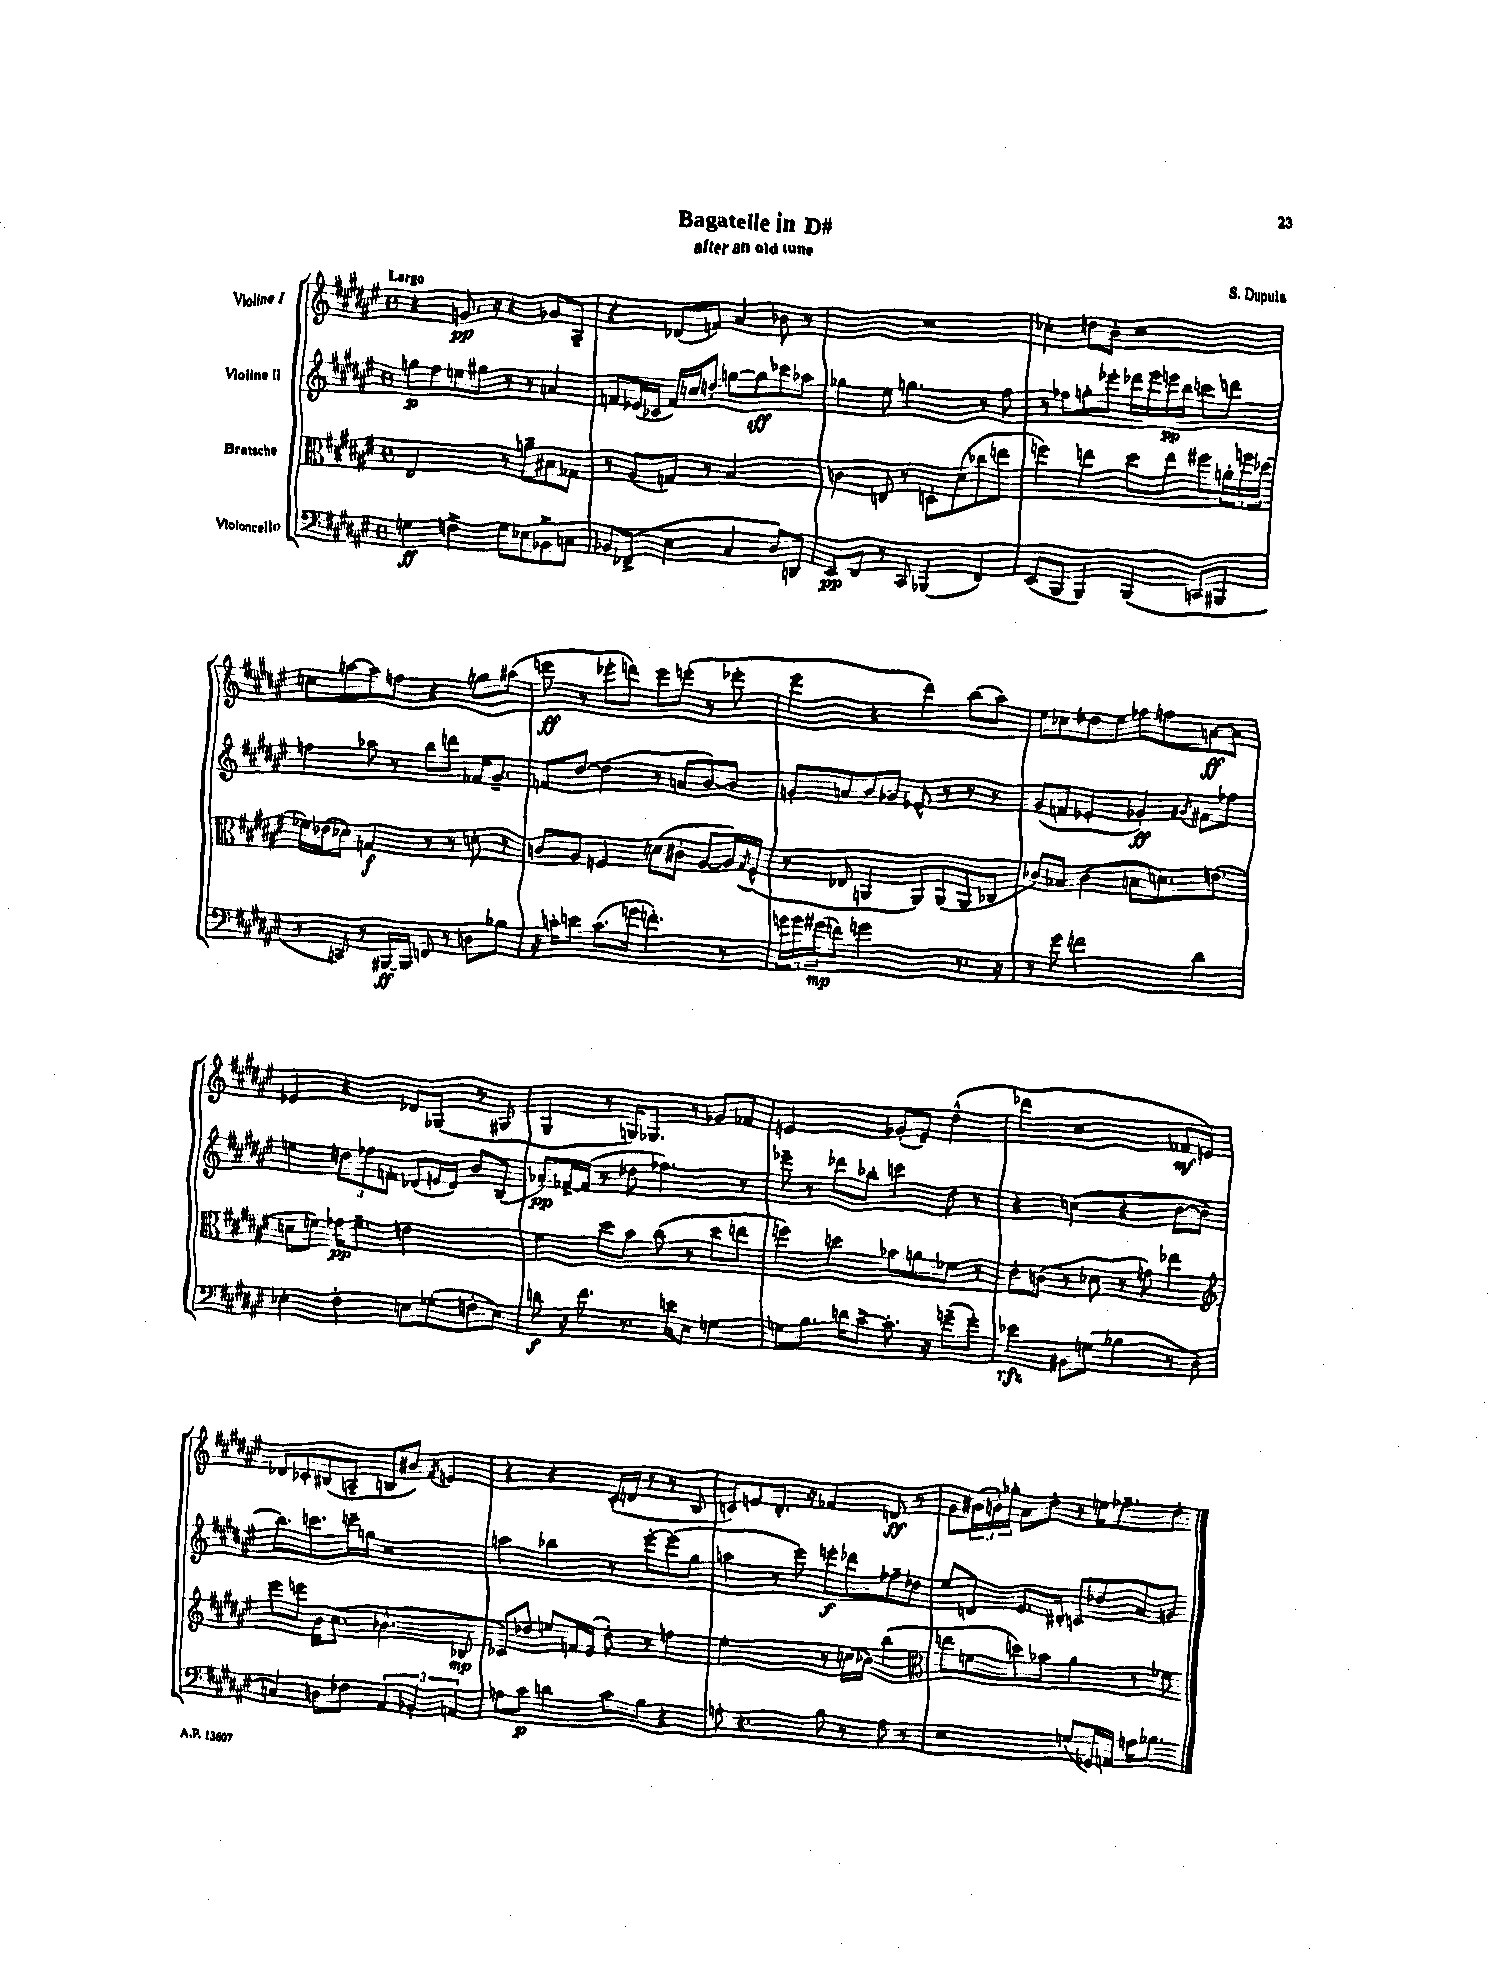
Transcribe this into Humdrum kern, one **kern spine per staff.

**kern	**dynam	**kern	**dynam	**kern	**dynam	**kern	**dynam
*part4	*part4	*part3	*part3	*part2	*part2	*part1	*part1
*staff4	*staff4	*staff3	*staff3	*staff2	*staff2	*staff1	*staff1
*I"Violoncello	*	*I"Bratsche	*	*I"Violine II	*	*I"Violine I	*
*clefF4	*	*clefC3	*	*clefG2	*	*clefG2	*
*k[f#c#g#d#a#e#]	*	*k[f#c#g#d#a#e#]	*	*k[f#c#g#d#a#e#]	*	*k[f#c#g#d#a#e#]	*
*M4/4	*	*M4/4	*	*M4/4	*	*M4/4	*
*met(c)	*	*met(c)	*	*met(c)	*	*met(c)	*
=1	=1	=1	=1	=1	=1	=1	=1
!	!	!	!	!	!	!LO:TX:a:B:t=Largo	!
4Gn\	ff	2E#/	.	8ggn\L	p	4r	.
.	.	.	.	8ff#\	.	.	.
4Fn^\	.	.	.	8een\	.	8.gn/	pp
.	.	.	.	8gg#X\J	.	.	.
.	.	.	.	.	.	16r	.
8G\L	.	8r	.	8r	.	4r	.
8E-X\	.	8an~\L	.	8r	.	.	.
8BB-X^\	.	8B#X\	.	4an/	.	8g-X/L	.
8Cn\J	.	8G-X\J	.	.	.	8A#~/J	.
=2	=2	=2	=2	=2	=2	=2	=2
8BB-X/L	.	8r	.	8fn/L	.	4r	.
(8FF-X^/J	.	(8A#/L	.	(16e-X/L	.	.	.
.	.	.	.	16c-X/JJ	.	.	.
4E#\	.	8Gn/J)	.	16f/LL)	.	(8d-X/L	.
.	.	.	.	16ccn/J	.	.	.
.	.	8r	.	8ddn'/J	.	8fn/J)	.
4C#/	.	2B/	.	[8ggn\L	.	4a#/	.
.	.	.	.	8gg\]	sff	.	.
8D#/L)	.	.	.	8ccc-X\	.	8b-X\	.
8DDn/J	.	.	.	8aa-X\J	.	8r	.
=3	=3	=3	=3	=3	=3	=3	=3
8EE#/L	pp	4cn\	.	4gg-X\	.	1r	.
8FF#/J	.	.	.	.	.	.	.
8r	.	8En/	.	8ee#\	.	.	.
8CC#/	.	8r	.	4.ggn\	.	.	.
(4BBB-X/	.	8Dn'\L	.	.	.	.	.
.	.	(8d#\	.	.	.	.	.
4FF#/)	.	8cc-X\	.	8r	.	.	.
.	.	8een\J	.	8ff#\	.	.	.
=4	=4	=4	=4	=4	=4	=4	=4
(8EE#/L	.	4ffn\)	.	8r	.	4cc-X'\	.
8BBB/J	.	.	.	8ff-X\L	.	.	.
4BBB/)	.	4een\	.	8ggn'\	.	8ddn\L	.
.	.	.	.	8eee-X'\J	.	8b'\J	.
(4BBB/	.	8dd#\L	.	16ddd-X\LL	.	2r	.
.	.	.	.	16eee-\	.	.	.
.	.	8ee\J	.	16eeen\	pp	.	.
.	.	.	.	16bb\JJ	.	.	.
8CCn/L	.	8ff#X\L	.	8cccn\L	.	.	.
8BBB#X/J	.	24an'\L	.	8dddn\J	.	.	.
.	.	24ffn\	.	.	.	.	.
.	.	(24dd-X\JJ	.	.	.	.	.
!!LO:LB:g=z
=5	=5	=5	=5	=5	=5	=5	=5
8r	.	16f-X\LL)	.	4ffn\	.	8ccn\L	.
.	.	(16e-X\J	.	.	.	.	.
8CCn/)	.	8d-X'\J)	.	.	.	[8aan\	.
8r	.	4Gn/	f	8aa-X\	.	8aa\]	.
[16BBB#X/LL	ff	.	.	8r	.	8ffn\J	.
16BBB#/JJ]	.	.	.	.	.	.	.
8FFn/	.	8r	.	8bb\L	.	4r	.
8r	.	8r	.	8dddn\J	.	.	.
8Dn\L	.	8dn'\	.	16f-X/KL	.	8ggn\L	.
.	.	.	.	8.g#~/J	.	.	.
8B-X\J	.	8r	.	.	.	(8aa#X\J	.
=6	=6	=6	=6	=6	=6	=6	=6
16r	.	8cn/L	.	8fn/L	.	8eeen\	ff
16cn'\KL	.	.	.	.	.	.	.
8en\J	.	8A#/J	.	[8dd#/J	.	8r	.
(8.c\L	.	4Fn/	.	(4dd#\]	.	8eee-X'\L	.
.	.	.	.	.	.	8dddn\J)	.
16gn\Jk	.	.	.	.	.	.	.
4.fn'\)	.	(8dn\L	.	8r	.	8eee-\L	.
.	.	8c#X'\J	.	8an/L	.	(8eeen'\J	.
.	.	[8A#/L	.	[8b/)	.	8r	.
8r	.	16A#/L])	.	8b/J]	.	8eee-X'\	.
.	.	8qG#/	.	.	.	.	.
.	.	(16F^^/JJ	.	.	.	.	.
=7	=7	=7	=7	=7	=7	=7	=7
24gn\LL	.	8r	.	8gn'/L	.	4eee#\	.
24g\	.	.	.	.	.	.	.
(24g#X\J	mp	.	.	.	.	.	.
8fn\J)	.	8E-X/	.	8an/	.	.	.
2gn\	.	4AAn/	.	8b/	.	4r	.
.	.	.	.	8g-X/J	.	.	.
.	.	8AA/L)	.	8e-X^^/	.	4ddd#\)	.
.	.	(8AA/	.	8r	.	.	.
8.r	.	8AA/	.	8r	.	(8bb\L	.
.	.	8C-X/J	.	8r	.	8aa#\J)	.
16r	.	.	.	.	.	.	.
=8	=8	=8	=8	=8	=8	=8	=8
8r	.	8c-X/L)	.	(8g#/L	.	8ee#\L	.
8g#\	.	8B-X/J	.	8fn/J	.	8cc-X\	.
2fn\	.	(4c-\	.	4e-X'/	.	8dd-X\	.
.	.	.	.	.	.	8ee#\J	.
.	.	8Bn\L	.	4g-X'/)	ff	8ff-X\L	.
.	.	8.dn\)	.	.	.	8ffn\	.
.	.	.	.	8qg#X/	.	.	.
4d#\	.	.	.	8f#X\L	.	[8an\	ff
.	.	(8.en\J	.	.	.	.	.
.	.	.	.	8ff-X\J	.	8a\J]	.
!!LO:LB:g=z
=9	=9	=9	=9	=9	=9	=9	=9
4E-X'\	.	8dn\L	.	4een\	.	4e-X/	.
.	.	8fn\J)	.	.	.	.	.
4F#'\	.	16g-X\KL	pp	12ddn\L	.	4r	.
.	.	8.f~\J	.	.	.	.	.
.	.	.	.	12ff-X\	.	.	.
.	.	.	.	12fn'\J	.	.	.
8En\L	.	2en\	.	(8d-X/L	.	8d-X/L	.
(8G-X'\	.	.	.	16en/L	.	(8G-X/J	.
.	.	.	.	16d-/JJ)	.	.	.
8Fn'\	.	.	.	8b/L	.	8r	.
8E\J)	.	.	.	(8B/J	.	8G#X/	.
=10	=10	=10	=10	=10	=10	=10	=10
8dn\	f	4f#\	.	8a-X'/L)	pp	4G#/	.
16r	.	.	.	[16f-X^/L	.	.	.
8.f#\	.	.	.	(16f-/JJ]	.	.	.
.	.	8dd#\L	.	8r	.	8r	.
8.r	.	8b\J	.	8dd-X\	.	16Gn/KL)	.
.	.	.	.	.	.	8.G-X/J	.
.	.	(8cc#\	.	4.ff-X\)	.	.	.
16en\KL	.	.	.	.	.	.	.
8E#\J	.	8r	.	.	.	8r	.
4Gn\	.	8dd#\L	.	.	.	8g-X/L	.
.	.	8een\J	.	8r	.	8f-X/J	.
=11	=11	=11	=11	=11	=11	=11	=11
8Gn\L	.	4ffn\)	.	8eee-X~\	.	2en/	.
8.B\J	.	.	.	8r	.	.	.
.	.	4ddn\	.	8ddd-X\L	.	.	.
16dn\KL	.	.	.	.	.	.	.
[8c#^\J	.	.	.	8bb-X'\J	.	.	.
8.c#'\]	.	8b-X\L	.	4cccn\	.	(8g-X'/L	.
.	.	8an\	.	.	.	8e~/J)	.
16r	.	.	.	.	.	.	.
(8gn~\L	.	8f-X\J	.	8dd#\	.	(4dd#^^\	.
8g'\J)	.	8r	.	8r	.	.	.
=12	=12	=12	=12	=12	=12	=12	=12
4e-X\	rfz	8e#'\L	.	4r	.	4ddd-X\	.
.	.	(8cn\J	.	.	.	.	.
8BB#X\L	.	8r	.	(4ccn\	.	2r	.
(8Gn\J	.	8d-X\	.	.	.	.	.
4B-X\	.	8r	.	4r	.	.	.
.	.	8gn\)	.	.	.	.	.
8r	.	4ee-X\	.	[8b\L	.	8f-X/L	mf
8D#\	.	.	.	8b\J]	.	8en/J)	.
!!LO:LB:g=z
=13	=13	=13	=13	=13	=13	=13	=13
*	*	*clefG2	*	*	*	*	*
4Cn/)	.	8eee#\L	.	8.bb\L)	.	8d-X/L	.
.	.	8eeen\J	.	.	.	8c-X'/	.
.	.	.	.	8.cccn\	.	.	.
8Dn\L	.	16b\KL	.	.	.	(8B#X/	.
.	.	(8.cc#\J	.	.	.	.	.
8F-X\J	.	.	.	16eeen~\L	.	8An~/J	.
.	.	.	.	16ggn\JJ	.	.	.
6AA#/	.	4.b-X^^\	.	2r	.	8Bn/L	.
.	.	.	.	.	.	8b#X/J)	.
6BB-X'/	.	.	.	.	.	.	.
.	.	.	.	.	.	8qf#/	.
.	.	.	.	.	.	4en/	.
6AAn/	.	.	.	.	.	.	.
.	.	8B-X/	mp	.	.	.	.
=14	=14	=14	=14	=14	=14	=14	=14
8An\L	.	8c-X/L)	.	4aan\	.	4r	.
8c#\J	p	8dd-X/J	.	.	.	.	.
4dn\	.	8een/L	.	4bb-X\	.	4r	.
.	.	16fn/L	.	.	.	.	.
.	.	(16e#/JJ	.	.	.	.	.
8c#\L	.	8dd-'\)	.	8r	.	(16c#'/LL	.
.	.	.	.	.	.	16dn/JJ	.
8B\J	.	8r	.	[8eee#'\L	.	8r	.
4r	.	4ffn\	.	(8eee#\]	.	8r	.
.	.	.	.	8gg#\J	.	8B/	.
=15	=15	=15	=15	=15	=15	=15	=15
8An'\	.	2ee#'\	.	4aan\	.	8cn/L)	.
4.r	.	.	.	.	.	8en/	.
.	.	.	.	8r	.	8.d#'/J	.
.	.	.	.	8eee#\)	.	.	.
.	.	.	.	.	.	16r	.
8B\	.	8r	.	8eeen'\L	f	4f-X/	.
8r	.	(16ccn\LL	.	8ddd-X\	.	.	.
.	.	16b-X\JJ)	.	.	.	.	.
8A\	.	(4bb\	.	8ff-X~\	.	8dn/	ff
8r	.	.	.	8dd-X\J	.	8r	.
=16	=16	=16	=16	=16	=16	=16	=16
*	*	*clefC3	*	*	*	*	*
2r	.	8een\L	.	8ee#/L	.	8g#\L	.
.	.	8fn\	.	8dn/J	.	(24b#X\L	.
.	.	.	.	.	.	24bn'\)	.
.	.	.	.	.	.	24gg-X'\JJ	.
.	.	8ddn\)	.	8.e#/L	.	8a#\L	.
.	.	8b-X\J	.	.	.	8dd#'\J	.
.	.	.	.	16d#X'/Jk	.	.	.
(8Gn/L	.	4a#\	.	8cn/L	.	8r	.
16GG-X/L)	.	.	.	8dd-X/	.	16een\KL	.
16AAn/JJ	.	.	.	.	.	8.ff-X~\	.
16An\KL	.	8r	.	8a#/	.	.	.
8.B-X\J	.	.	.	.	.	.	.
.	.	8f-X\	.	8gn/J	.	8dd#'\J	.
==	==	==	==	==	==	==	==
*-	*-	*-	*-	*-	*-	*-	*-
